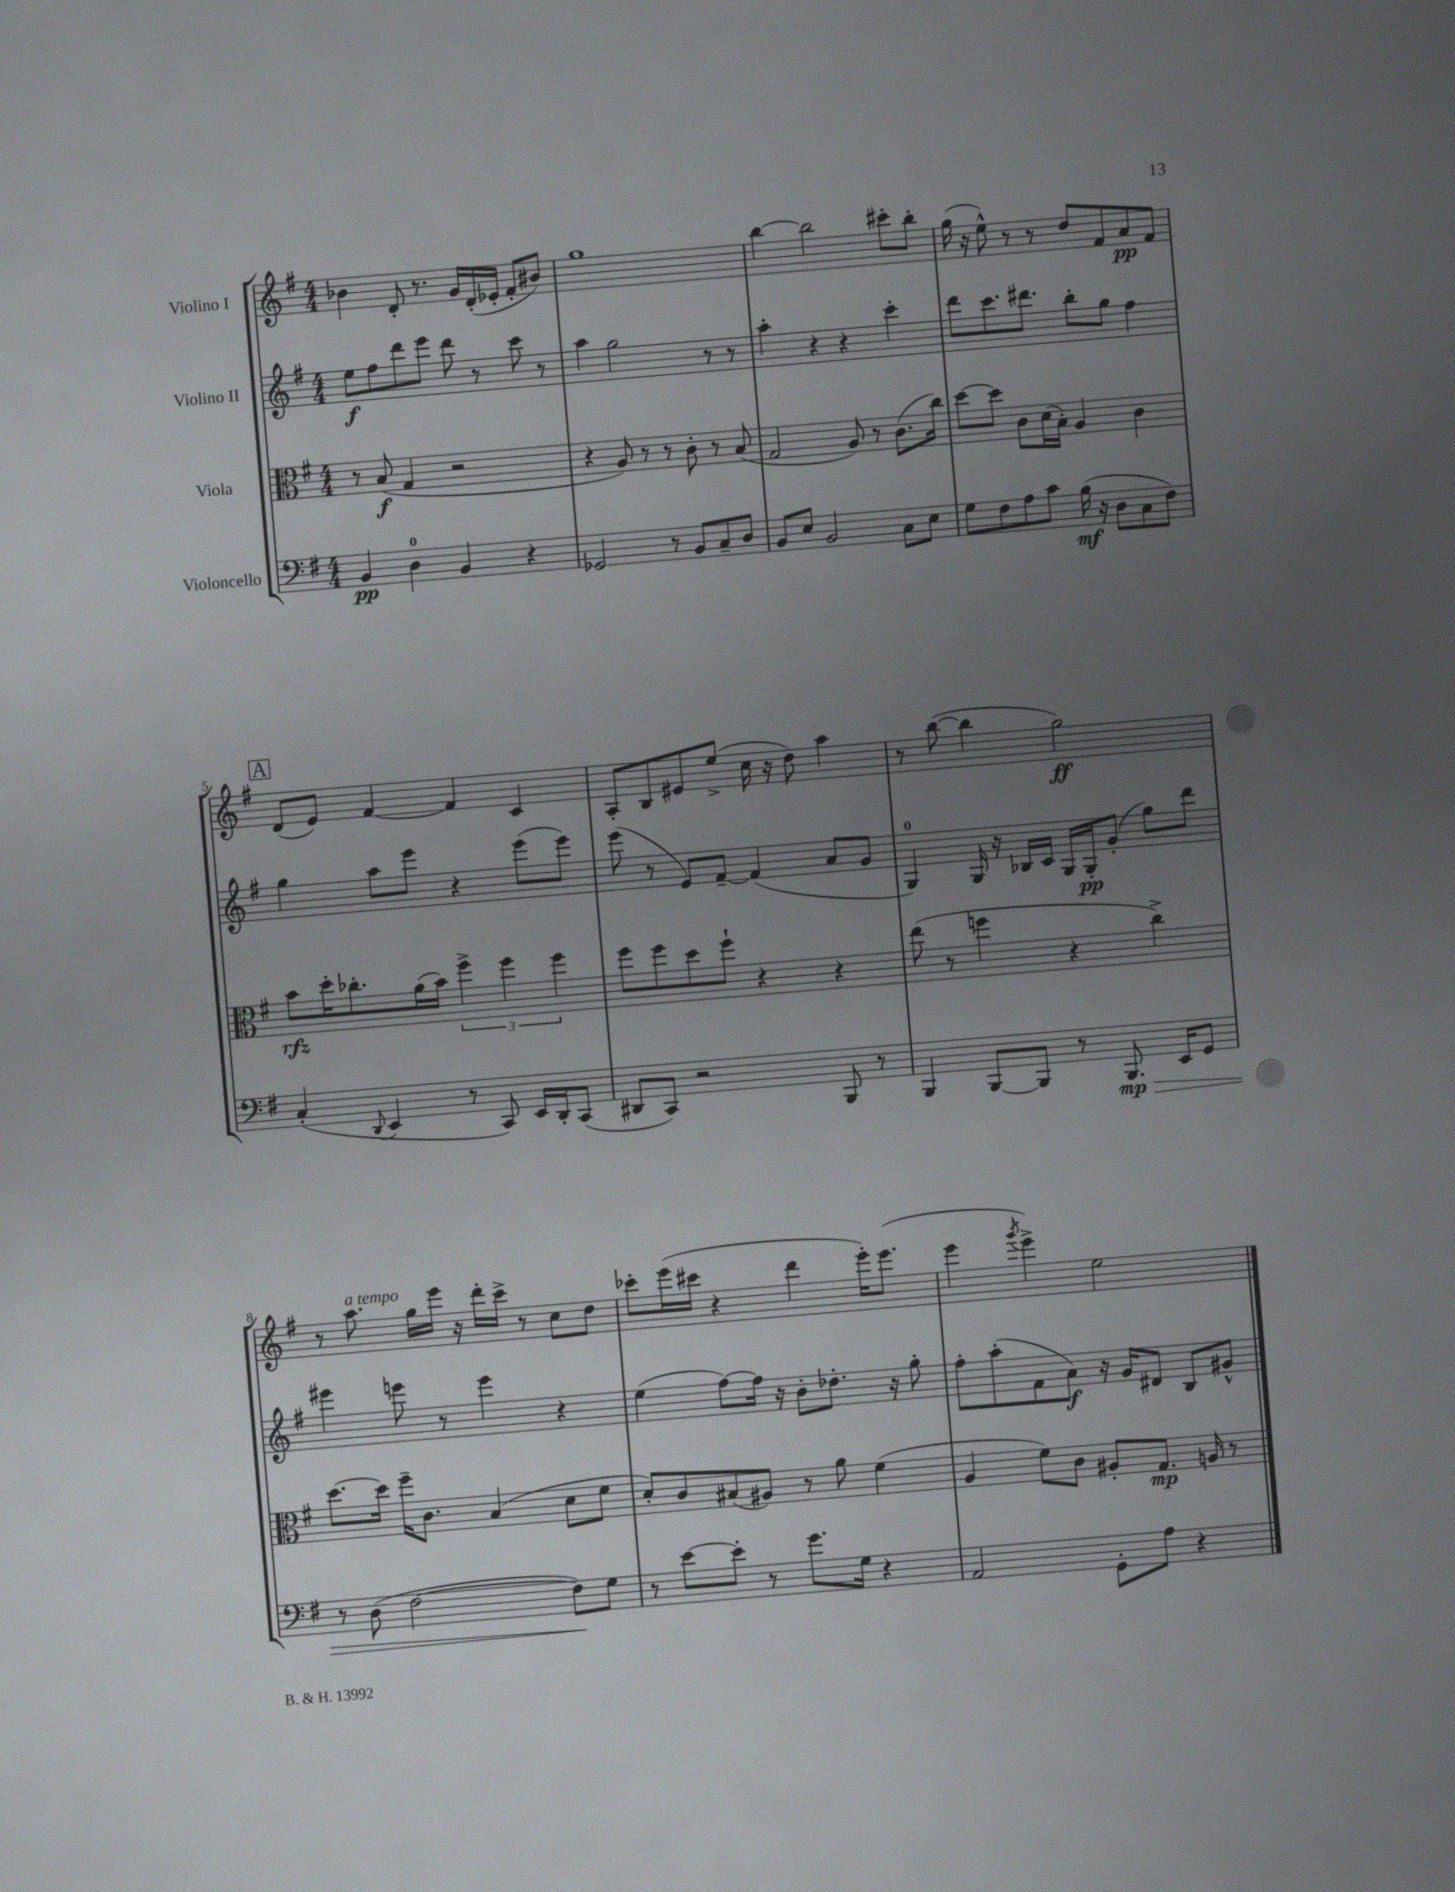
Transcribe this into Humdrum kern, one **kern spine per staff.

**kern	**dynam	**kern	**dynam	**kern	**dynam	**kern	**dynam
*part4	*part4	*part3	*part3	*part2	*part2	*part1	*part1
*staff4	*staff4	*staff3	*staff3	*staff2	*staff2	*staff1	*staff1
*I"Violoncello	*	*I"Viola	*	*I"Violino II	*	*I"Violino I	*
*clefF4	*	*clefC3	*	*clefG2	*	*clefG2	*
*k[f#]	*	*k[f#]	*	*k[f#]	*	*k[f#]	*
*M4/4	*	*M4/4	*	*M4/4	*	*M4/4	*
=1	=1	=1	=1	=1	=1	=1	=1
4BB/	pp	8r	.	8ee\L	f	4b-X\	.
.	.	(8B/	f	8ff#\	.	.	.
4D\	.	4G/	.	8ddd\	.	8d'/	.
.	.	.	.	8eee\J	.	8.r	.
4BB/	.	2r	.	8ddd\	.	.	.
.	.	.	.	.	.	16g/LL	.
.	.	.	.	8r	.	(16d'/	.
.	.	.	.	.	.	16e-X'/JJ	.
4r	.	.	.	8ccc\	.	8f#'/L	.
.	.	.	.	8r	.	8b#X/J)	.
=2	=2	=2	=2	=2	=2	=2	=2
2GG-X/	.	4r	.	4aa\	.	1gg	.
.	.	8A/)	.	2gg\	.	.	.
.	.	8r	.	.	.	.	.
8r	.	8r	.	.	.	.	.
8BB/L	.	8c'\	.	.	.	.	.
8C~/	.	8r	.	8r	.	.	.
8D/J	.	(8B/	.	8r	.	.	.
=3	=3	=3	=3	=3	=3	=3	=3
8BB/L	.	2G/	.	4aa'\	.	[4bb\	.
8E/J	.	.	.	.	.	.	.
2BB/	.	.	.	4r	.	2bb\]	.
.	.	8A/)	.	4r	.	.	.
.	.	8r	.	.	.	.	.
8C\L	.	(8.c\L	.	4ccc'\	.	8ccc#X'\L	.
8E\J	.	.	.	.	.	8bb'\J	.
.	.	16cc\Jk)	.	.	.	.	.
=4	=4	=4	=4	=4	=4	=4	=4
8G\L	.	[8dd\L	.	8ddd\L	.	(16gg\	.
.	.	.	.	.	.	16r	.
8F#\	.	8dd\J]	.	8.ccc\	.	8ee^^\)	.
8A\	.	8c\L	.	.	.	8r	.
.	.	.	.	8.ddd#X\J	.	.	.
8c\J	.	(16d\L	.	.	.	8r	.
.	.	16B'\JJ)	.	.	.	.	.
(16B\	mf	4A/	.	8bb'\L	.	8dd/L	.
16r	.	.	.	.	.	.	.
8D\L	.	.	.	8gg\J	.	8f#/	.
8C\	.	4c\	.	4ff#\	.	8a/	pp
8F#\J)	.	.	.	.	.	8f#/J	.
!!LO:LB:g=z
!!LO:REH:place=s1:t=A
=5	=5	=5	=5	=5	=5	=5	=5
(4C'/	.	8b\L	rfz	4gg\	.	(8d/L	.
.	.	16dd'\K	.	.	.	8e/J)	.
.	.	8.cc-X'\	.	.	.	.	.
8qqDD/	.	.	.	.	.	.	.
4EE/	.	.	.	8aa\L	.	[4f#/	.
.	.	(16a\L	.	8eee\J	.	.	.
.	.	16b\JJ)	.	.	.	.	.
8r	.	6ff#^\	.	4r	.	4f#/]	.
8CC/)	.	.	.	.	.	.	.
.	.	6ff#\	.	.	.	.	.
16EE/LL	.	.	.	(8eee\L	.	4c/	.
16DD'/J	.	.	.	.	.	.	.
.	.	6ff#\	.	.	.	.	.
(8CC/J	.	.	.	8eee\J)	.	.	.
=6	=6	=6	=6	=6	=6	=6	=6
8DD#X/L	.	8ff#\L	.	(8eee\	.	8A'/L	.
8CC/J)	.	8ff#\	.	8r	.	8B/	.
2r	.	8dd\	.	8e/L)	.	8e#X/	.
.	.	8ff#`\J	.	[8f#~/J	.	(8ee^/J	.
.	.	4r	.	(4f#/]	.	16cc\	.
.	.	.	.	.	.	16r	.
.	.	.	.	.	.	8dd\)	.
8BBB/	.	4r	.	8a/L	.	4aa\	.
8r	.	.	.	8g/J	.	.	.
=7	=7	=7	=7	=7	=7	=7	=7
4BBB/	.	(8ee\	.	4G/)	.	8r	.
.	.	8r	.	.	.	([8bb\	.
[8BBB/L	.	4ffn\	.	16G/	.	4bb\]	.
.	.	.	.	16r	.	.	.
8BBB/J]	.	.	.	16B-X/LL	.	.	.
.	.	.	.	16c/JJ	.	.	.
8r	.	4r	.	16G/LL	.	2gg\)	ff
.	.	.	.	16G'/J	pp	.	.
!	!LO:HP:b	!	!	!	!	!	!
8.BBB/	> mp	.	.	(8g'/J	.	.	.
.	.	4cc^\)	.	8gg\L)	.	.	.
16EE/KL	.	.	.	.	.	.	.
8GG/J	.	.	.	8ddd\J	.	.	.
!!LO:LB:g=z
=8	=8	=8	=8	=8	=8	=8	=8
8r	.	[8.dd\L	.	4eee#X\	.	8r	.
!	!	!	!	!	!	!LO:TX:a:i:t=a tempo	!
(8D\	.	.	.	.	.	8.aa\	.
.	.	16dd\Jk]	.	.	.	.	.
[2F#\	.	16ff#~\KL	.	8eeen\	.	.	.
.	.	8.c\J	.	.	.	16gg\LL	.
.	.	.	.	8r	.	16eee\JJ	.
.	.	.	.	.	.	16r	.
.	.	(4B/	.	4eee\	.	16ddd'\LL	.
.	.	.	.	.	.	16ccc^\JJ	.
.	.	.	.	.	.	8r	.
8F#\L])	.	8d\L	.	4r	.	8cc\L	.
8G\J	]	8f#\J	.	.	.	8dd\J	.
=9	=9	=9	=9	=9	=9	=9	=9
8r	.	8d'/L)	.	(4ee\	.	8ccc-X'\L	.
[8e\L	.	8c/	.	.	.	(16eee\L	.
.	.	.	.	.	.	16ccc#X\JJ	.
8e'\J]	.	(8B#X/	.	[8ff#\L)	.	4r	.
8r	.	8A#X/J)	.	16ff#\Jk]	.	.	.
.	.	.	.	16r	.	.	.
8.g\L	.	8r	.	8b'\L	.	4ddd\	.
.	.	8a\	.	8.dd-X'\J	.	.	.
16G\Jk	.	.	.	.	.	.	.
4r	.	(4f#\	.	.	.	16eee'\KL)	.
.	.	.	.	16r	.	(8.eee\J	.
.	.	.	.	8gg'\	.	.	.
=10	=10	=10	=10	=10	=10	=10	=10
2AA/	.	4A/	.	8ff#'\L	.	4eee\	.
.	.	.	.	(8aa'\	.	.	.
.	.	.	.	.	.	8qggg/	.
.	.	8f#\L)	.	8f#\	.	4eee^\)	.
.	.	8c\J	.	8a\J)	f	.	.
8GG'\L	.	8A#X'/L	.	16r	.	2ee\	.
.	.	.	.	16g/KL	.	.	.
8A\J	.	8.G/J	mp	8d#X/J	.	.	.
4r	.	.	.	8B/L	.	.	.
.	.	16An/	.	.	.	.	.
.	.	8r	.	8g#X^^/J	.	.	.
==	==	==	==	==	==	==	==
*-	*-	*-	*-	*-	*-	*-	*-
